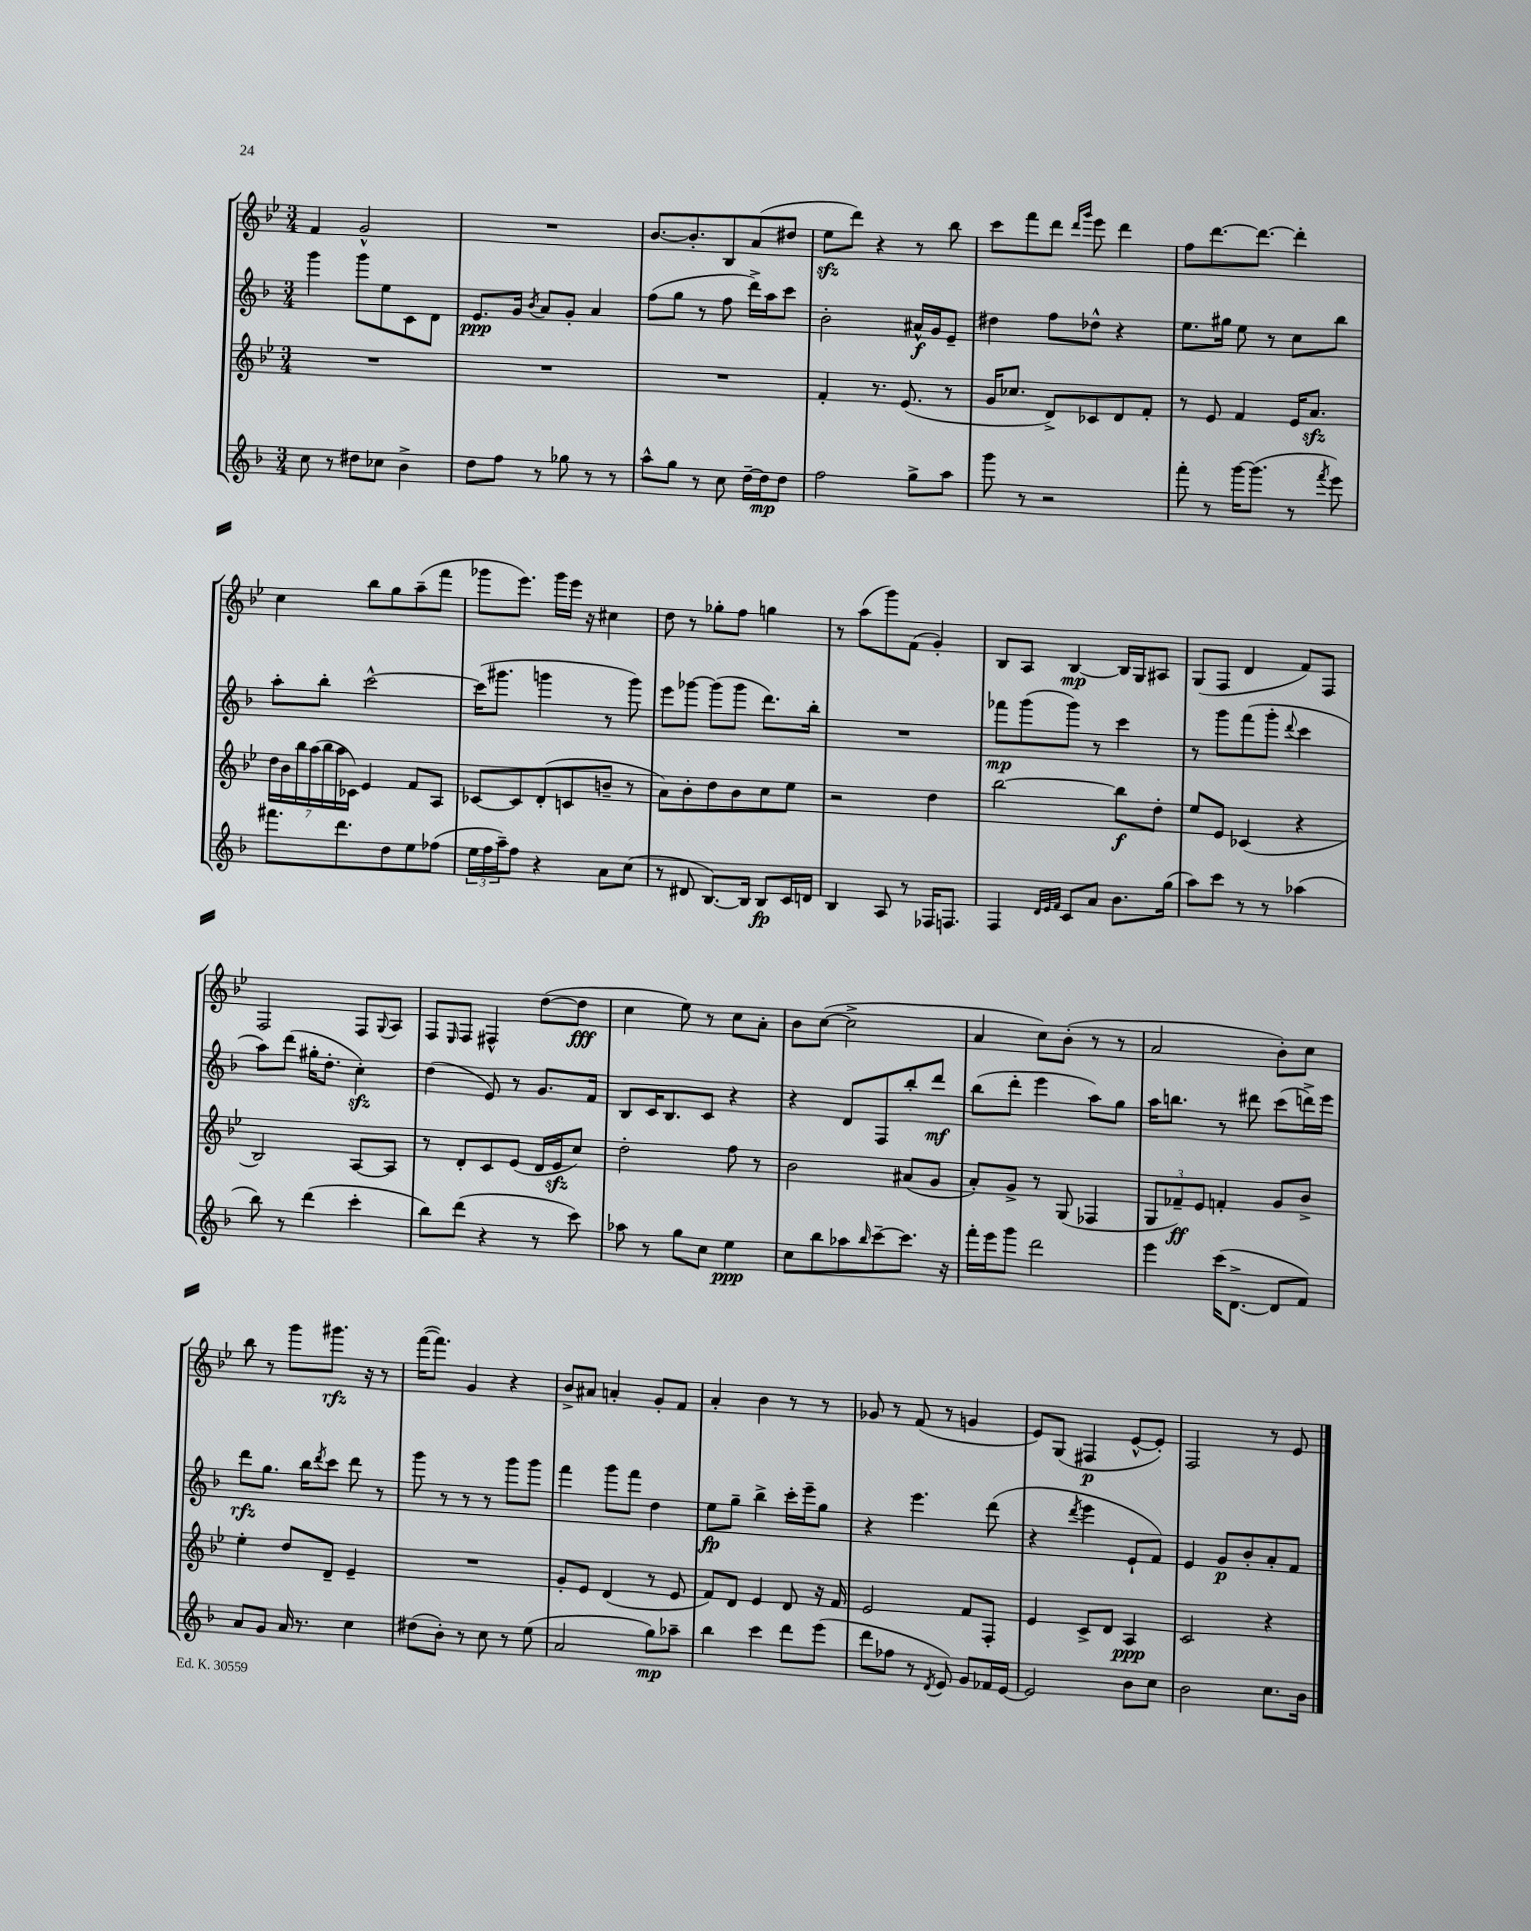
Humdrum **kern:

**kern	**kern	**kern	**kern
*staff4	*staff3	*staff2	*staff1
*clefG2	*clefG2	*clefG2	*clefG2
*k[b-]	*k[b-e-]	*k[b-]	*k[b-e-]
*M3/4	*M3/4	*M3/4	*M3/4
8cc	2.r	4ggg	4f
8r	.	.	.
8dd#	.	8ggg	2g^^
8cc-	.	8ee	.
4b-^	.	8c	.
.	.	8d	.
=	=	=	=
8dd	2.r	8.e	2.r
8ff	.	.	.
.	.	16g	.
.	.	8qb-	.
8r	.	8a	.
8gg-	.	8g'	.
8r	.	4a	.
8r	.	.	.
=	=	=	=
8aa^^	2.r	(8ff	[8.b-
8gg	.	8gg	.
.	.	.	8.b-']
8r	.	8r	.
8cc	.	8ff	8B-
[16dd~	.	16ddd^)	(8a
16dd]	.	16aa	.
8dd	.	8ccc	8dd#
=	=	=	=
2ff	4f'	2b-'	8ee-
.	.	.	8ddd)
.	8.r	.	4r
.	(8.e-	.	.
8gg^	.	16a#^^	8r
.	.	16g	.
8aa	8r	8e~	8bb-
=	=	=	=
8ggg	16g	4dd#	8ccc
.	8.cc-	.	.
8r	.	.	8fff
2r	8d^)	8ff	8ddd
.	.	.	16qqddd
.	.	.	16qqggg
.	8c-	8dd-^^	8eee-
.	8d	4r	4ddd
.	8f'	.	.
=	=	=	=
8fff'	8r	8.ee	8ff
8r	8e-	.	[8.ddd
.	.	16gg#	.
[16ggg	4f	8ee	.
(8.ggg]	.	.	8.ddd_
.	.	8r	.
8r	16e-	8cc	4ddd']
.	8.a	.	.
8qfff	.	.	.
8eee)	.	8bb-	.
=	=	=	=
8.fff#	28dd	8aa'	4cc
.	28b-	.	.
.	28bb-	.	.
.	(28aa	.	.
.	.	8bb-'	.
.	28bb-	.	.
.	28aa	.	.
8.ddd	.	.	.
.	28c-)	.	.
.	4e-	[2ccc^^	8bb-
8dd	.	.	8gg
8ee	8f	.	(8aa~
(8ff-	8A	.	8fff
=	=	=	=
24ee	[8c-	(16ccc]	8ggg-
24ff	.	.	.
.	.	8.ggg#	.
24aa~)	.	.	.
8ff	8c-]	.	8.eee-)
4r	(8d'	4ggg	.
.	.	.	16ggg-
.	8c	.	16eee-
.	.	.	16r
8a	8b~	8r	4cc#
(8cc	8r	8ggg)	.
=	=	=	=
8r	8a)	8eee	8dd
8d#	8b-'	[8ggg-	8r
[8.B-)	8dd	(8ggg-]	8gg-'
.	8b-	8ggg-	8ff
16B-]	.	.	.
8B-	8cc	8.ddd)	4gg
16c	8ee-	.	.
16d	.	16bb-'	.
=	=	=	=
4B-	2r	2.r	8r
.	.	.	(8aa
8A	.	.	8ggg)
8r	.	.	(8f
16F-	4dd	.	4g')
8.F	.	.	.
=	=	=	=
4F	[2bb-	8fff-	8B-
.	.	(8ggg	8A
32qqd	.	.	.
32qqe	.	.	.
32qqf	.	.	.
8c	.	8ggg)	[4B-
8a	.	8r	.
8.b-	8bb-]	4ccc	16B-]
.	.	.	16G
.	8dd'	.	8A#
(16gg	.	.	.
=	=	=	=
8aa)	8ee-	8r	(8G
8ccc	8e-	8ggg	8F
8r	(4c-	(8fff	4d
8r	.	8ggg'	.
.	.	8qqddd	.
(4aa-	4r	4ccc	8f)
.	.	.	8F
=	=	=	=
8bb-)	2B-)	8aa)	2F
8r	.	(8ddd	.
(4ddd	.	16gg#'	.
.	.	8.dd'	.
4ccc'	[8A	4cc')	8F
.	.	.	8qqG
.	8A]	.	8A
=	=	=	=
8bb-)	8r	(4dd	8F
.	.	.	16qqE-
(8ddd	8d'	.	8F
4r	8c	8e)	4F#^^
.	(8e-	8r	.
8r	16d	8.g	([8dd
.	16e-	.	.
8ccc)	8cc)	.	8dd]
.	.	16f	.
=	=	=	=
8aa-	2dd'	8B-	4cc
8r	.	16c	.
.	.	8.B-	.
8gg	.	.	8ee-)
8cc	.	8c	8r
4ee	8ff	4r	8cc
.	8r	.	8a'
=	=	=	=
8cc	2b-	4r	8b-
8bb-	.	.	([8cc
8aa-	.	8d	2cc^]
16qqbb-	.	.	.
[8ccc~	.	8F	.
8.ccc]	(8a#	8bb-'	.
.	8g	8ddd	.
16r	.	.	.
=	=	=	=
16fff'	8a')	(8bb-	4a
16eee	.	.	.
8ggg	8g^	8ddd'	.
2ddd	8r	4eee	8cc)
.	(8G	.	(8b-'
.	4F-	8aa)	8r
.	.	8gg	8r
=	=	=	=
4eee	12G	16aa	2a
.	.	8.bb	.
.	12f-~)	.	.
.	12e-	.	.
(16ccc	4f'	8r	.
[8.d^	.	.	.
.	.	8ddd#	.
8d]	8g	(8ccc	8b-')
8f)	8b-^	16ddd^)	8cc
.	.	16eee	.
=	=	=	=
8a	4ee-'	8ddd	8bb-
8g	.	8.gg	8r
16a	8dd	.	8ggg
8.r	.	16bb-	.
.	.	8qddd	.
.	8d~	8ccc	8.ggg#
4cc	4e-~	8ddd	.
.	.	.	16r
.	.	8r	8r
=	=	=	=
(8dd#	2.r	8ggg	([16fff
.	.	.	8.fff])
8b-')	.	8r	.
8r	.	8r	4g
8cc	.	8r	.
8r	.	8ggg	4r
(8ee	.	8ggg	.
=	=	=	=
2a	8g'	4fff	8b-^
.	8e-	.	8a#
.	(4d	8ggg	4a'
.	.	8fff	.
8gg)	8r	4dd	8g'
8aa-~	8e-	.	8f
=	=	=	=
4bb-	8f)	8ee	4a'
.	8d	8gg~	.
4ccc	4e-	4bb-^	4b-
8ddd	8d	16ccc'	8r
.	.	16eee~	.
(8eee	16r	8gg	8r
.	16f	.	.
=	=	=	=
8ddd	2e-	4r	8g-
8ff-	.	.	8r
8r	.	4.eee	(8f
8qd	.	.	.
8e)	.	.	8r
8g	8f	.	4g
16f-	8F'	(8ddd	.
[16e	.	.	.
=	=	=	=
2e]	4e-	4r	8e-)
.	.	.	(8G
.	.	8qddd	.
.	8c^	4eee	4F#
.	8d	.	.
8b-	4A	8e`	[8e-^^
8cc	.	8f)	8e-'])
=	=	=	=
2b-	2c	4e	2F
.	.	8g	.
.	.	8b-'	.
8.cc	4r	8a'	8r
.	.	8f	8e-
16b-	.	.	.
==	==	==	==
*-	*-	*-	*-
